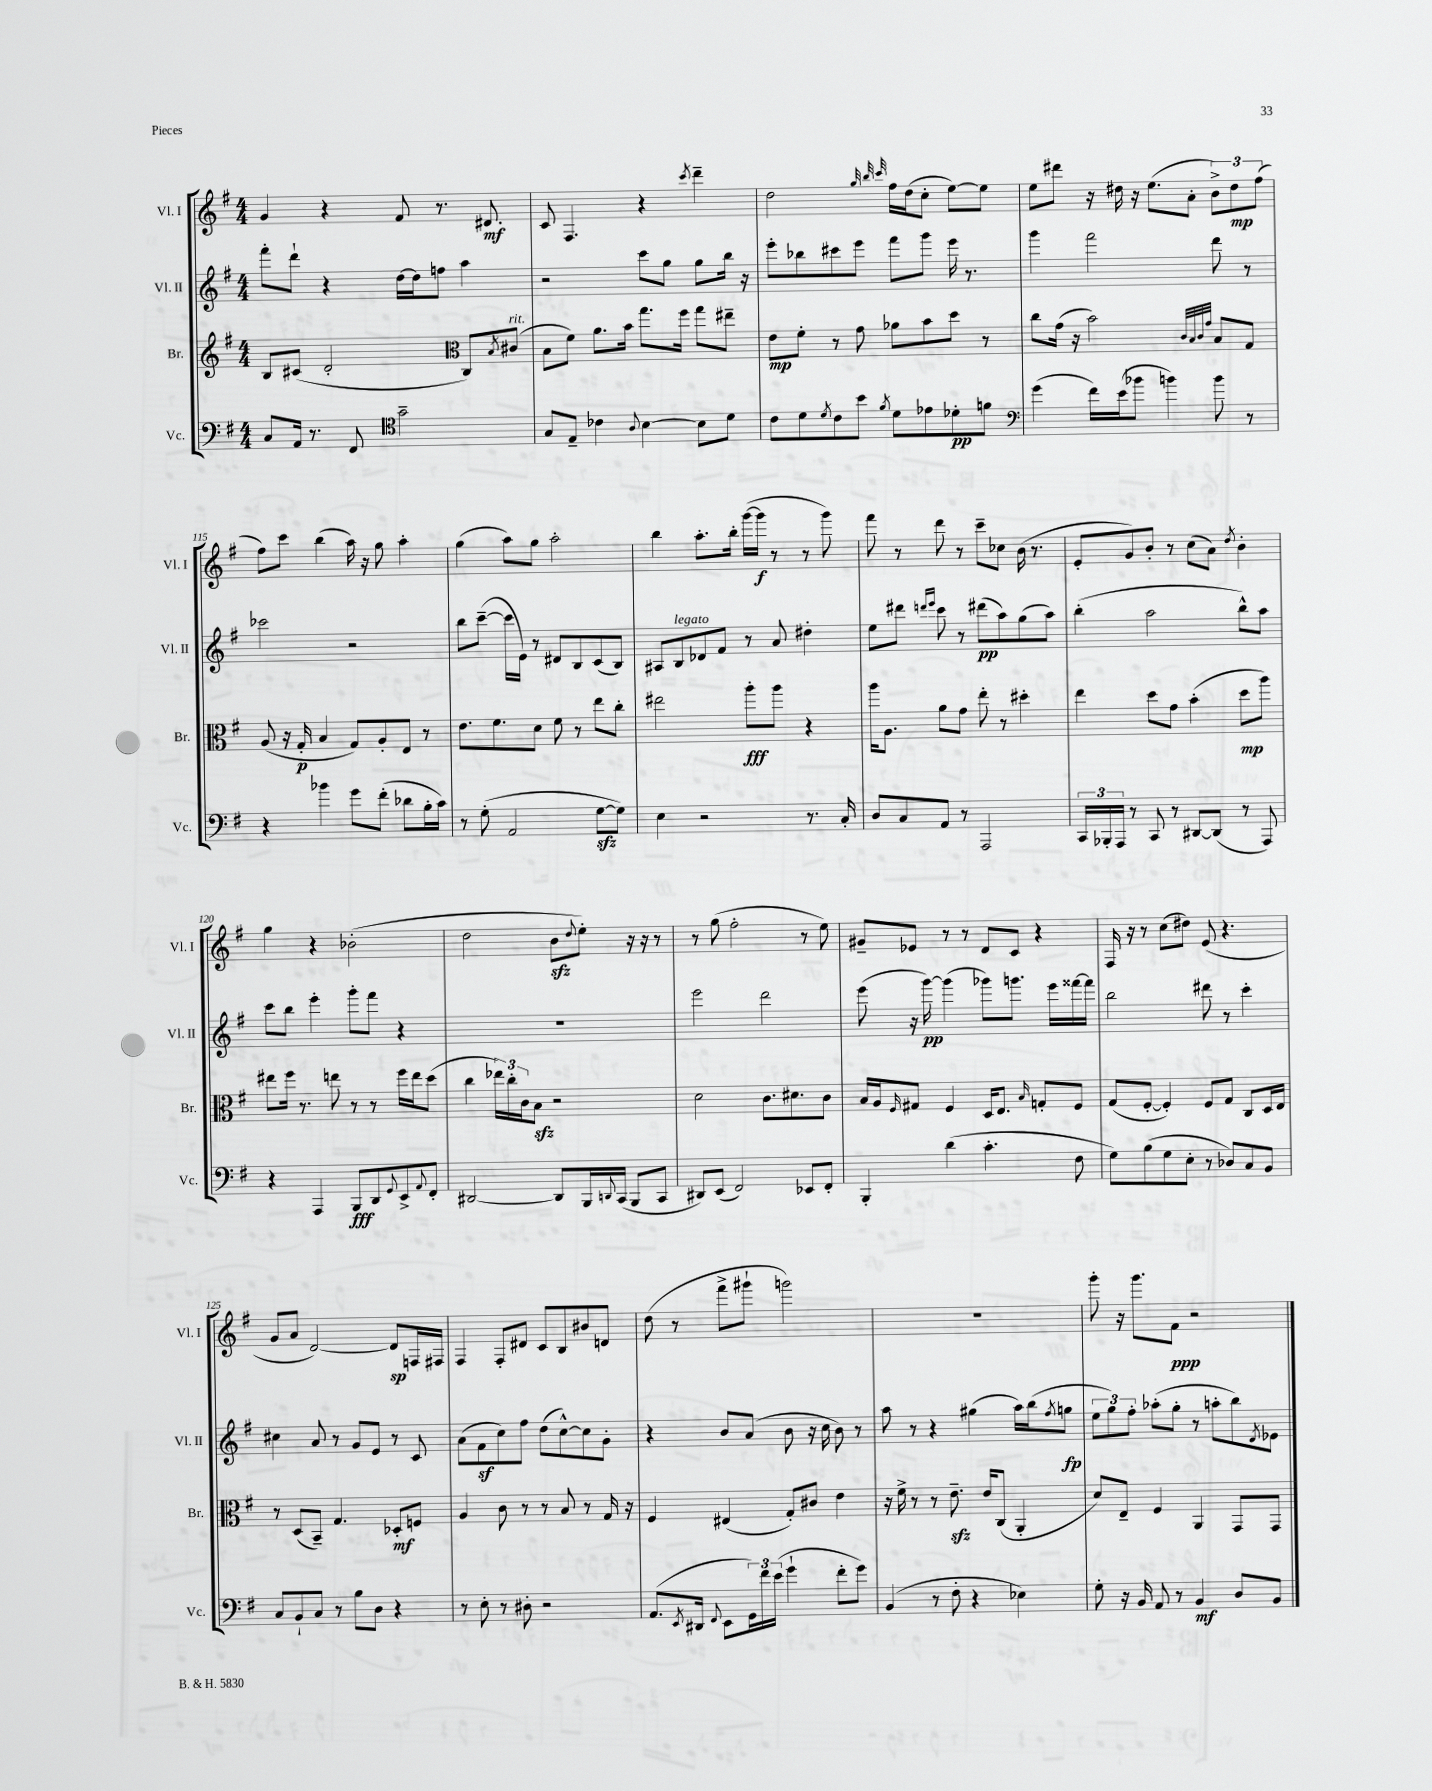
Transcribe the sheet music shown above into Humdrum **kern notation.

**kern	**dynam	**kern	**dynam	**kern	**dynam	**kern	**dynam
*part4	*part4	*part3	*part3	*part2	*part2	*part1	*part1
*staff4	*staff4	*staff3	*staff3	*staff2	*staff2	*staff1	*staff1
*I"Vc.	*	*I"Br.	*	*I"Vl. II	*	*I"Vl. I	*
*I'Vc.	*	*I'Br.	*	*I'Vl. II	*	*I'Vl. I	*
*clefF4	*	*clefG2	*	*clefG2	*	*clefG2	*
*k[f#]	*	*k[f#]	*	*k[f#]	*	*k[f#]	*
*M4/4	*	*M4/4	*	*M4/4	*	*M4/4	*
=111	=111	=111	=111	=111	=111	=111	=111
8C/L	.	8B/L	.	8fff#'\L	.	4g/	.
16AA/Jk	.	(8c#X/J	.	8ddd`\J	.	.	.
8.r	.	.	.	.	.	.	.
.	.	2d'/	.	4r	.	4r	.
8FF#/	.	.	.	.	.	.	.
*clefC4	*	*	*	*	*	*	*
2g~\	.	.	.	[16dd\LL	.	8f#/	.
.	.	.	.	16dd\J]	.	.	.
.	.	.	.	8ffn\J	.	8.r	.
*	*	*clefC3	*	*	*	*	*
.	.	8C/L)	.	4aa\	.	.	.
.	.	.	.	.	.	8.d#X/	mf
.	.	8qB/	.	.	.	.	.
!	!	!LO:TX:a:i:t=rit.	!	!	!	!	!
.	.	(8c#X/J	.	.	.	.	.
=112	=112	=112	=112	=112	=112	=112	=112
8G/L	.	8B\L	.	2r	.	8c/	.
8E~/J	.	8f#\J)	.	.	.	4.F#/	.
4c-X\	.	8.a\L	.	.	.	.	.
.	.	16b\Jk	.	.	.	.	.
8qqA/	.	.	.	.	.	.	.
[4B\	.	8.gg\L	.	8ccc\L	.	4r	.
.	.	.	.	8gg\J	.	.	.
.	.	16ff#\Jk	.	.	.	.	.
.	.	.	.	.	.	8qccc/	.
8B\L]	.	8gg\L	.	8gg\L	.	4ddd~\	.
8d\J	.	8ee#X~\J	.	16bb\Jk	.	.	.
.	.	.	.	16r	.	.	.
=113	=113	=113	=113	=113	=113	=113	=113
8c\L	.	8e\L	mp	8eee'\L	.	2dd\	.
8d\	.	8f#'\J	.	8bb-X\	.	.	.
8qd/	.	.	.	.	.	.	.
8c\	.	8r	.	8ccc#X\	.	.	.
8b\J	.	8g\	.	8eee\J	.	.	.
.	.	.	.	.	.	32qqgg/	.
.	.	.	.	.	.	32qqbb/	.
8qf#/	.	.	.	.	.	32qqccc/	.
8d\L	.	8a-X\L	.	8fff#\L	.	16ff#\LL	.
.	.	.	.	.	.	(16dd\J	.
8e-X\	.	8b\	.	8ggg\J	.	8cc'\J	.
8d-X'\	pp	8dd\J	.	16eee\	.	[8ee\L)	.
.	.	.	.	8.r	.	.	.
8fn\J	.	8r	.	.	.	8ee\J]	.
=114	=114	=114	=114	=114	=114	=114	=114
*clefF4	*	*	*	*	*	*	*
(4g\	.	8cc\L	.	4ggg\	.	8ee\L	.
.	.	(16g\Jk	.	.	.	8ddd#X\J	.
.	.	16r	.	.	.	.	.
16f#\LL)	.	2b\)	.	2fff#\	.	16r	.
(16e\J	.	.	.	.	.	16dd#X\	.
8b-X\J	.	.	.	.	.	16r	.
.	.	.	.	.	.	(8.ee\L	.
4bn\)	.	.	.	.	.	.	.
.	.	.	.	.	.	8a'\J	.
.	.	32qqc/LLL	.	.	.	.	.
.	.	32qqB/	.	.	.	.	.
.	.	32qqc/	.	.	.	.	.
.	.	32qqg/JJJ	.	.	.	.	.
8b\	.	8B/L	.	8ddd\	.	12b^\L)	.
.	.	.	.	.	.	12dd#\	mp
8r	.	8G/J	.	8r	.	.	.
.	.	.	.	.	.	(12ff#\J	.
!!LO:LB:g=z
=115	=115	=115	=115	=115	=115	=115	=115
4r	.	(8A/	.	2ccc-X\	.	8ff#\L)	.
.	.	16r	.	.	.	8ccc\J	.
.	.	16G'/	p	.	.	.	.
4b-X\	.	4B/	.	.	.	(4bb\	.
8g\L	.	8G/L)	.	2r	.	16aa\)	.
.	.	.	.	.	.	16r	.
(8f#'\J	.	8A'/	.	.	.	8gg\	.
8d-X\L	.	8E/J	.	.	.	4aa'\	.
16B'\L	.	8r	.	.	.	.	.
16c\JJ)	.	.	.	.	.	.	.
=116	=116	=116	=116	=116	=116	=116	=116
8r	.	8.e\L	.	8bb\L	.	(4gg\	.
(8G'\	.	.	.	([8ccc~\J	.	.	.
.	.	8.f#\	.	.	.	.	.
2AA/	.	.	.	16ccc\LL]	.	8aa\L)	.
.	.	.	.	16e\JJ)	.	.	.
.	.	8d\J	.	8r	.	8gg\J	.
.	.	8f#\	.	8d#X/L	.	2aa'\	.
.	.	8r	.	8B/	.	.	.
[8Gzz\L	.	8ee\L	.	(8c/	.	.	.
8G\J])	.	8cc'\J	.	8B/J)	.	.	.
=117	=117	=117	=117	=117	=117	=117	=117
4E\	.	2ee#X\	.	8A#X/L	.	4bb\	.
!	!	!	!	!LO:TX:a:i:t=legato	!	!	!
.	.	.	.	8B/	.	.	.
2r	.	.	.	8d-X/	.	8.aa'\L	.
.	.	.	.	8f#/J	.	.	.
.	.	.	.	.	.	16bb'\Jk	.
.	.	8aa'\L	fff	8r	.	([16ggg\LL	.
.	.	.	.	.	.	16ggg\JJ]	f
.	.	8aa\J	.	8a/	.	8r	.
8.r	.	4r	.	4dd#X'\	.	8r	.
.	.	.	.	.	.	8ggg\)	.
16C'/	.	.	.	.	.	.	.
=118	=118	=118	=118	=118	=118	=118	=118
8D/L	.	16aa\KL	.	8ee\L	.	8fff#\	.
.	.	8.A\J	.	.	.	.	.
8C/	.	.	.	8ddd#X\J	.	8r	.
.	.	.	.	16qqdddn/LL	.	.	.
.	.	.	.	16qqeee/JJ	.	.	.
8AA/J	.	8a\L	.	8ccc\	.	8ddd\	.
8r	.	8g\J	.	8r	.	8r	.
2AAA/	.	8ee'\	.	(8ddd#X\L	pp	8ccc~\L	.
.	.	8r	.	8aa\)	.	8cc-X\J	.
.	.	4dd#X'\	.	(8gg\	.	(16b\	.
.	.	.	.	.	.	8.r	.
.	.	.	.	8aa\J)	.	.	.
=119	=119	=119	=119	=119	=119	=119	=119
24CC/LL	.	4ee\	.	(4bb'\	.	8e'/L	.
24BBB-X'/	.	.	.	.	.	.	.
24AAA/JJ	.	.	.	.	.	.	.
8r	.	.	.	.	.	8g/)	.
8CC/	.	8dd\L	.	2aa\	.	8b'/J	.
8r	.	8g\J	.	.	.	8r	.
[8DD#X/L	.	(4b'\	.	.	.	(8cc\L	.
(8DD#/J]	.	.	.	.	.	8a\J)	.
.	.	.	.	.	.	8qdd/	.
8r	.	8dd\L	mp	8bb^^\L)	.	4b'\	.
8AAA/)	.	8aa\J)	.	8aa\J	.	.	.
!!LO:LB:g=z
=120	=120	=120	=120	=120	=120	=120	=120
4r	.	8ee#X\L	.	8ccc\L	.	4gg\	.
.	.	16ff#\Jk	.	8bb\J	.	.	.
.	.	8.r	.	.	.	.	.
4AAA/	.	.	.	4eee'\	.	4r	.
.	.	8een\	.	.	.	.	.
8BBB/L	fff	8r	.	8ggg'\L	.	(2b-X'\	.
8DD/	.	8r	.	8fff#\J	.	.	.
8qqGG/	.	.	.	.	.	.	.
8EE^/	.	16ff#\LL	.	4r	.	.	.
.	.	16ee\J	.	.	.	.	.
8qqAA/	.	.	.	.	.	.	.
8FF#'/J	.	(8dd\J	.	.	.	.	.
=121	=121	=121	=121	=121	=121	=121	=121
[2DD#X/	.	4cc\	.	1r	.	2dd\	.
.	.	24ee-X\LL)	.	.	.	.	.
.	.	24cc'\	.	.	.	.	.
.	.	24c\J	.	.	.	.	.
.	.	8Bzz\J	.	.	.	.	.
8DD#/L]	.	2r	.	.	.	8bzz\L	.
.	.	.	.	.	.	8qqdd/	.
16BBB/L	.	.	.	.	.	8ee'\J)	.
8qqDDn/	.	.	.	.	.	.	.
(16CC/JJ	.	.	.	.	.	.	.
8BBB/L	.	.	.	.	.	16r	.
.	.	.	.	.	.	16r	.
8CC/J	.	.	.	.	.	8r	.
=122	=122	=122	=122	=122	=122	=122	=122
8DD#X/L)	.	2d\	.	2eee\	.	8r	.
(8EE/J	.	.	.	.	.	(8gg\	.
2FF#/)	.	.	.	.	.	2ff#'\	.
.	.	8.c\L	.	2ddd\	.	.	.
.	.	8.d#X\	.	.	.	.	.
8EE-X/L	.	.	.	.	.	8r	.
8FF#'/J	.	8c\J	.	.	.	8ee\)	.
=123	=123	=123	=123	=123	=123	=123	=123
4BBB'/	.	16B/LL	.	(8eee\	.	8g#X~/L	.
.	.	16A/J	.	.	.	.	.
.	.	16qqF#/	.	.	.	.	.
.	.	8G#X/J	.	16r	.	8e-X/J	.
.	.	.	.	[16ggg\)	pp	.	.
(4d\	.	4F#/	.	(4ggg\]	.	8r	.
.	.	.	.	.	.	8r	.
4.c'\	.	16D/KL	.	8ggg-X\L)	.	8d/L	.
.	.	8.E/J	.	.	.	.	.
.	.	.	.	8.gggn\J	.	8c/J	.
.	.	16qqB/	.	.	.	.	.
.	.	8Gn'/L	.	.	.	4r	.
.	.	.	.	16eee\LL	.	.	.
8F#\	.	8F#/J	.	[16fff##X\	.	.	.
.	.	.	.	16fff##\JJ]	.	.	.
=124	=124	=124	=124	=124	=124	=124	=124
8G\L)	.	(8G/L	.	2bb\	.	16F#/	.
.	.	.	.	.	.	16r	.
(8B\	.	[8F#'/J	.	.	.	8r	.
8G\	.	4F#'/])	.	.	.	(8cc\L	.
8E'\J	.	.	.	.	.	8dd#X\J)	.
8r	.	8F#/L	.	8ddd#X\	.	(8e/	.
8D-X/L)	.	8G/J	.	8r	.	4.r	.
8C/	.	8C/L	.	4ccc'\	.	.	.
8BB/J	.	16D/L	.	.	.	.	.
.	.	16E/JJ	.	.	.	.	.
!!LO:LB:g=z
=125	=125	=125	=125	=125	=125	=125	=125
8C/L	.	8r	.	4cc#X\	.	8g/L	.
8BB`/	.	(8D/L	.	.	.	8a/J	.
8C/J	.	8BB~/J)	.	8a/	.	[2d/)	.
8r	.	4.G/	.	8r	.	.	.
8B\L	.	.	.	8g/L	.	.	.
8D\J	.	.	.	8e/J	.	.	.
4r	.	8D-X'/L	mf	8r	.	8d/L]	sp
.	.	8Fn/J	.	8c/	.	16Fn/L	.
.	.	.	.	.	.	16F#X/JJ	.
=126	=126	=126	=126	=126	=126	=126	=126
8r	.	4A/	.	(8a\L	.	4F#/	.
8E'\	.	.	.	8f#z\	.	.	.
8r	.	8c\	.	8cc\)	.	8F#'/L	.
8D#X'\	.	8r	.	8ff#\J	.	8d#X/J	.
2r	.	8r	.	(8dd\L	.	8c/L	.
.	.	8B/	.	[8cc^^\)	.	8B/	.
.	.	8r	.	8cc\]	.	8b#X/	.
.	.	16G/	.	8g'\J	.	8dn/J	.
.	.	16r	.	.	.	.	.
=127	=127	=127	=127	=127	=127	=127	=127
(8.AA/L	.	4F#/	.	4r	.	(8dd\	.
.	.	.	.	.	.	8r	.
8qEE/	.	.	.	.	.	.	.
16DD#X/Jk	.	.	.	.	.	.	.
8qqFF#/	.	.	.	.	.	.	.
8EE\L	.	(4E#X/	.	8b/L	.	8fff#^\L	.
24GG\L)	.	.	.	(8a/J	.	8ggg#X`\J	.
24f#\	.	.	.	.	.	.	.
(24e\JJ	.	.	.	.	.	.	.
4g`\	.	8G'/L)	.	8b\	.	2gggn\)	.
.	.	8c#X/J	.	16r	.	.	.
.	.	.	.	16cc\	.	.	.
8f#'\L	.	4e\	.	8b\)	.	.	.
8g\J)	.	.	.	8r	.	.	.
=128	=128	=128	=128	=128	=128	=128	=128
(4BB/	.	16r	.	8aa\	.	1r	.
.	.	16f#^\	.	.	.	.	.
.	.	8r	.	8r	.	.	.
8r	.	8r	.	4r	.	.	.
8F#'\	.	8.ezz~\	.	.	.	.	.
4r	.	.	.	(4gg#X\	.	.	.
.	.	16e/KL	.	.	.	.	.
.	.	(8C/J	.	.	.	.	.
4E-X\)	.	4AA'/	.	16aa\LL)	.	.	.
.	.	.	.	(16bb\J	.	.	.
.	.	.	.	8qff#/	.	.	.
.	.	.	.	8ggn\J	fp	.	.
=129	=129	=129	=129	=129	=129	=129	=129
8G'\	.	8d/L)	.	12ee\L	.	8ggg'\	.
.	.	.	.	12gg\)	.	.	.
16r	.	8E~/J	.	.	.	16r	.
.	.	.	.	12ff#'\J	.	.	.
16BB/	.	.	.	.	.	8.ggg\L	.
8AA/	.	4F#/	.	(8aa-X'\L	.	.	.
8r	.	.	.	8gg'\J	.	8f#\J	ppp
4BB/	mf	4AA/	.	8r	.	2r	.
.	.	.	.	8aan'\L	.	.	.
8D/L	.	8GG/L	.	8bb\)	.	.	.
.	.	.	.	8qd/	.	.	.
8BB/J	.	8GG/J	.	8e-X\J	.	.	.
==	==	==	==	==	==	==	==
*-	*-	*-	*-	*-	*-	*-	*-
